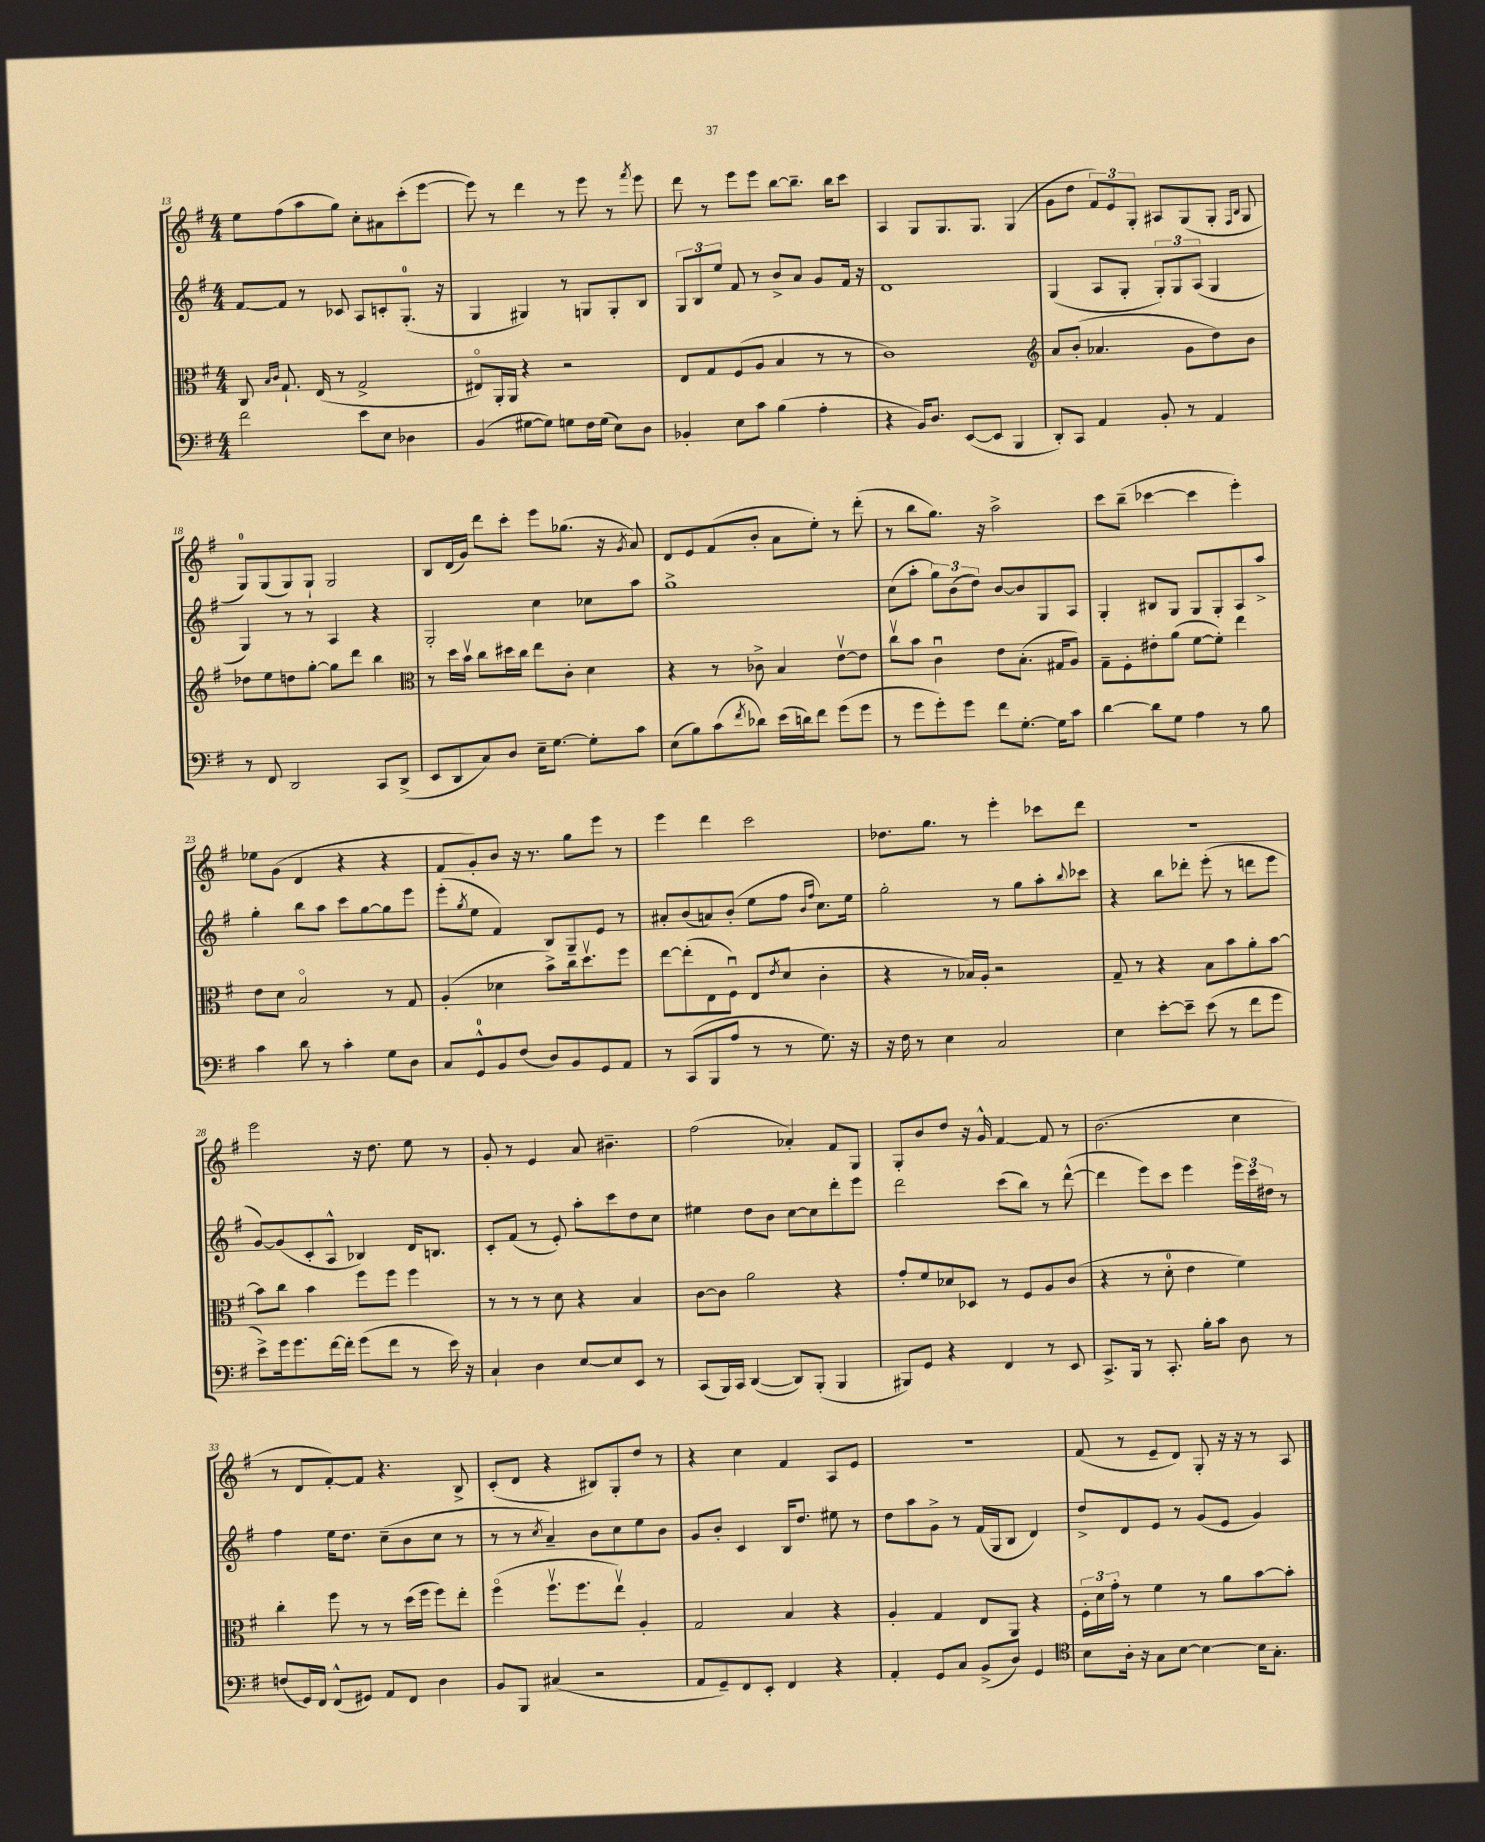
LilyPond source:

<<
\new StaffGroup <<
\new Staff = "s0" {
    \clef treble \key g \major \numericTimeSignature \time 4/4
    e''8 fis''8( a''8 g''8) c''8-. ais'8 c'''8-.( e'''8~ |
    e'''8) r8 d'''4 r8 e'''8 r8 \acciaccatura { fis'''8 } e'''8 |
    d'''8 r8 e'''8 e'''8 b''8~ b''8.-- b''16 c'''8 |
    a4 g8 g8. g8. g4( |
    g'8 d''8 \tuplet 3/2 { fis'8) e'8 g8-. } ais8 g8( g8-. \grace { fis16 b16 } g8 |
    g8-0) g8( g8) g8-! g2 |
    b8 d'16( g'16) d'''8 c'''8-. e'''8 ges''8.( r16 \acciaccatura { g'8 } a'8) |
    d'8 e'8 fis'8( b'8-. a'8 e''8-.) r8 d'''8-.( |
    r8 b''8 g''8.) r16 a''2-> |
    c'''8 b''8--( ces'''4~ ces'''4 e'''4-.) |
    ees''8 g'8( d'4 r4 r4 |
    fis'8 g'8-.) b'8 r16 r8. g''8 e'''8 r8 |
    e'''4 d'''4 c'''2 |
    des''8. g''8. r8 e'''4-. ces'''8 d'''8 |
    R1 |
    e'''2 r16 d''8. e''8 r8 |
    g'8-. r8 e'4 a'8 bis'4.-- |
    fis''2( aes'4-.) fis'8 g8 |
    g8-. b'8 d''8 r16 g'16-^ fis'4~ fis'8 r8 |
    b'2.( c''4 |
    r8 d'8 fis'8~-.) fis'8 r4. b8-> |
    c'8-.( d'8 r4 bis8) g8-. d''8 r8 |
    r4 c''4 fis'4 a8 e'8 |
    r1 |
    fis'8( r8 e'8-- d'8) g8-. r16 r16 r8 a8 \bar "|." |
}
\new Staff = "s1" {
    \clef treble \key g \major \numericTimeSignature \time 4/4
    fis'8~ fis'8 r8 ces'8 a8 c'8-. g8.-0-.( r16 |
    g4 gis4) r8 g8 g8-. b8 |
    \tuplet 3/2 { g8 b8 e''8 } fis'8 r8 b'8-> a'8 g'8 fis'16 r16 |
    d'1 |
    g4( a8 g8-. \tuplet 3/2 { g8-.) g8 a8( } g4 |
    g4) r8 r8 a4 r4 |
    g2-. c''4 ces''8 a''8 |
    g''1-> |
    c''8( a''8-. \tuplet 3/2 { g''8) b'8( d''8) } b'8~ b'8 g8 a8 |
    g4-. bis8 g8 g8 g8-. a8 a''8-> |
    g''4-. b''8 a''8 c'''8 g''8~ g''8 e'''8 |
    e'''8-.( \acciaccatura { g''8 } e''8 fis'4) b8 g8-- e'8 r8 |
    ais'8-. b'8( a'8) b'8-.( e''8 fis''8 \grace { b'16 fis''16 } c''8.) e''16 |
    g''2-. r8 g''8 a''8-. \appoggiatura { b''8 } ces'''8 |
    r4 b''8 des'''8-. e'''8-.( r8 d'''8 e'''8 |
    g'8~) g'8( c'8-. a8-^ bes4) d'16 b8. |
    c'8-. fis'8( r8 e'8-.) a''8-. c'''8 d''8 c''8 |
    eis''4 d''8 b'8 c''8~ c''8 d'''8-. e'''8 |
    d'''2 c'''8( b''8) r8 d'''8~-^( |
    d'''4 e'''8) c'''8 e'''4 \tuplet 3/2 { e'''16 c'''16 dis''16 } r8 |
    fis''4 e''16 d''8. c''8--( b'8 c''8 r8 |
    r8 r8 \acciaccatura { c''8 } a'4--) b'8 c''8 e''8 b'8 |
    g'8 b'8-. c'4 b16 d''8. eis''8 r8 |
    d''8 a''8 g'8-> r8 fis'16( g16 b8 d'4) |
    d''8-> d'8 e'8 r8 g'8( e'8 g'4) \bar "|." |
}
\new Staff = "s2" {
    \clef alto \key g \major \numericTimeSignature \time 4/4
    c8 \grace { b16 c'16 } g8.-! e16( r8 g2-> |
    eis8\flageolet) a,16-. a,16 r4 r2 |
    e8 g8 fis8( a8 b4 r8 r8 |
    c'1) |
    \clef treble a'8 b'8-.( aes'4. g'8 d''8) b'8 |
    des''8 e''8 d''8 g''8~-. g''8 d'''8 b''4 |
    \clef alto r8 d''16 b'16\upbow c''8 dis''16 c''16 e''8 c'8-. d'4 |
    r4 r8 ces'8-> b4 e'8~\upbow e'8 |
    c''8\upbow b'8 c'4\downbow e'8 b8.-.( gis16 a8) |
    g8-- fis8-. eis'8-. a'8( fis'8~ fis'8-.) e''4 |
    e'8 d'8 b2\flageolet r8 g8 |
    a4-.( des'4 b'8->) c''16 d''8.\upbow fis''8 |
    e''8~ e''8-.( e8 fis8\downbow) e8( \acciaccatura { e'8 } d'8 c'4-. |
    r4 r8 bes16) a16-. r2 |
    g8-- r8 r4 b8 b'8 a'8-. b'8~ |
    b'8 c''8 b'4 fis''8 fis''8 fis''4 |
    r8 r8 r8 d'8 r4 b4 |
    c'8~ c'8 a'2 r4 |
    g'8-. fis'8 des'8 des8 r8 fis8 a8 c'8( |
    r4 r8 d'8-0-. e'4 fis'4) |
    c''4-. fis''8 r8 r8 d''16( fis''16 fis''8) e''8-. |
    fis''4\flageolet( fis''8.\upbow fis''8. e''8\upbow) a4-. |
    g2 b4 r4 |
    a4-. g4 e8 a,8 r4 |
    \tuplet 3/2 { fis16-. d'16 g'16-. } r8 fis'4 r8 a'8 b'8~ b'8-. \bar "|." |
}
\new Staff = "s3" {
    \clef bass \key g \major \numericTimeSignature \time 4/4
    fis'2 e'8 e8 des4 |
    b,4( gis8~ gis8) g8 fis16 g16( e8) d8 |
    bes,4-. e8 c'8 b4( a4-. |
    r4 b,16) d8. e,8~( e,8 b,,4 |
    d,8-.) c,8 a,4 b,8-. r8 a,4 |
    r8 fis,8 d,2 c,8 d,8->( |
    e,8 d,8 c8) d8 e16-- g8.~ g8-. c'8 |
    e8( b8) c'8( \acciaccatura { fis'8 } des'8) e'16( d'16) fis'8 g'8( g'8 |
    r8 g'8 g'8-.) g'8 fis'8 g8.~-. g16 c'8 |
    d'4~ d'8 g8 a4 r8 b8 |
    c'4 d'8 r8 c'4-. g8 d8 |
    c8 g,8-0-^ b,8 fis8( d8) b,8 g,8 a,8 |
    r8 c,8( b,,8 a8 r8 r8 g8.) r16 |
    r16 fis16 r8 e4 c2 |
    e4 e'8~-. e'8-- e'8( r8 fis'8 g'8 |
    e'8->) g'16 g'8. fis'16~ fis'16-. g'8( fis'8 r8 e'16) r16 |
    c4-! d4 e8~ e8 e,8 r8 |
    c,8( b,,16) c,16 d,4~( d,8) b,,8-.( b,,4 |
    bis,,8) g,8 r4 fis,4 r8 e,8 |
    c,8.-> b,,16 r8 c,8.-. b16-. c'8 d8 r8 |
    f8( g,16) fis,16 fis,8-^( gis,8) a,8 fis,8 d4 |
    b,8 b,,8 cis4( r2 |
    a,8 g,8--) fis,8 e,8-. fis,4 r4 |
    a,4-. g,8 c8 b,8->( d8) g,4 |
    \clef tenor b8 a16-. r16 g8 b8~ b4~ b16 g8.-. \bar "|." |
}
>>
>>
\layout { \context { \Score currentBarNumber = #13 } }
